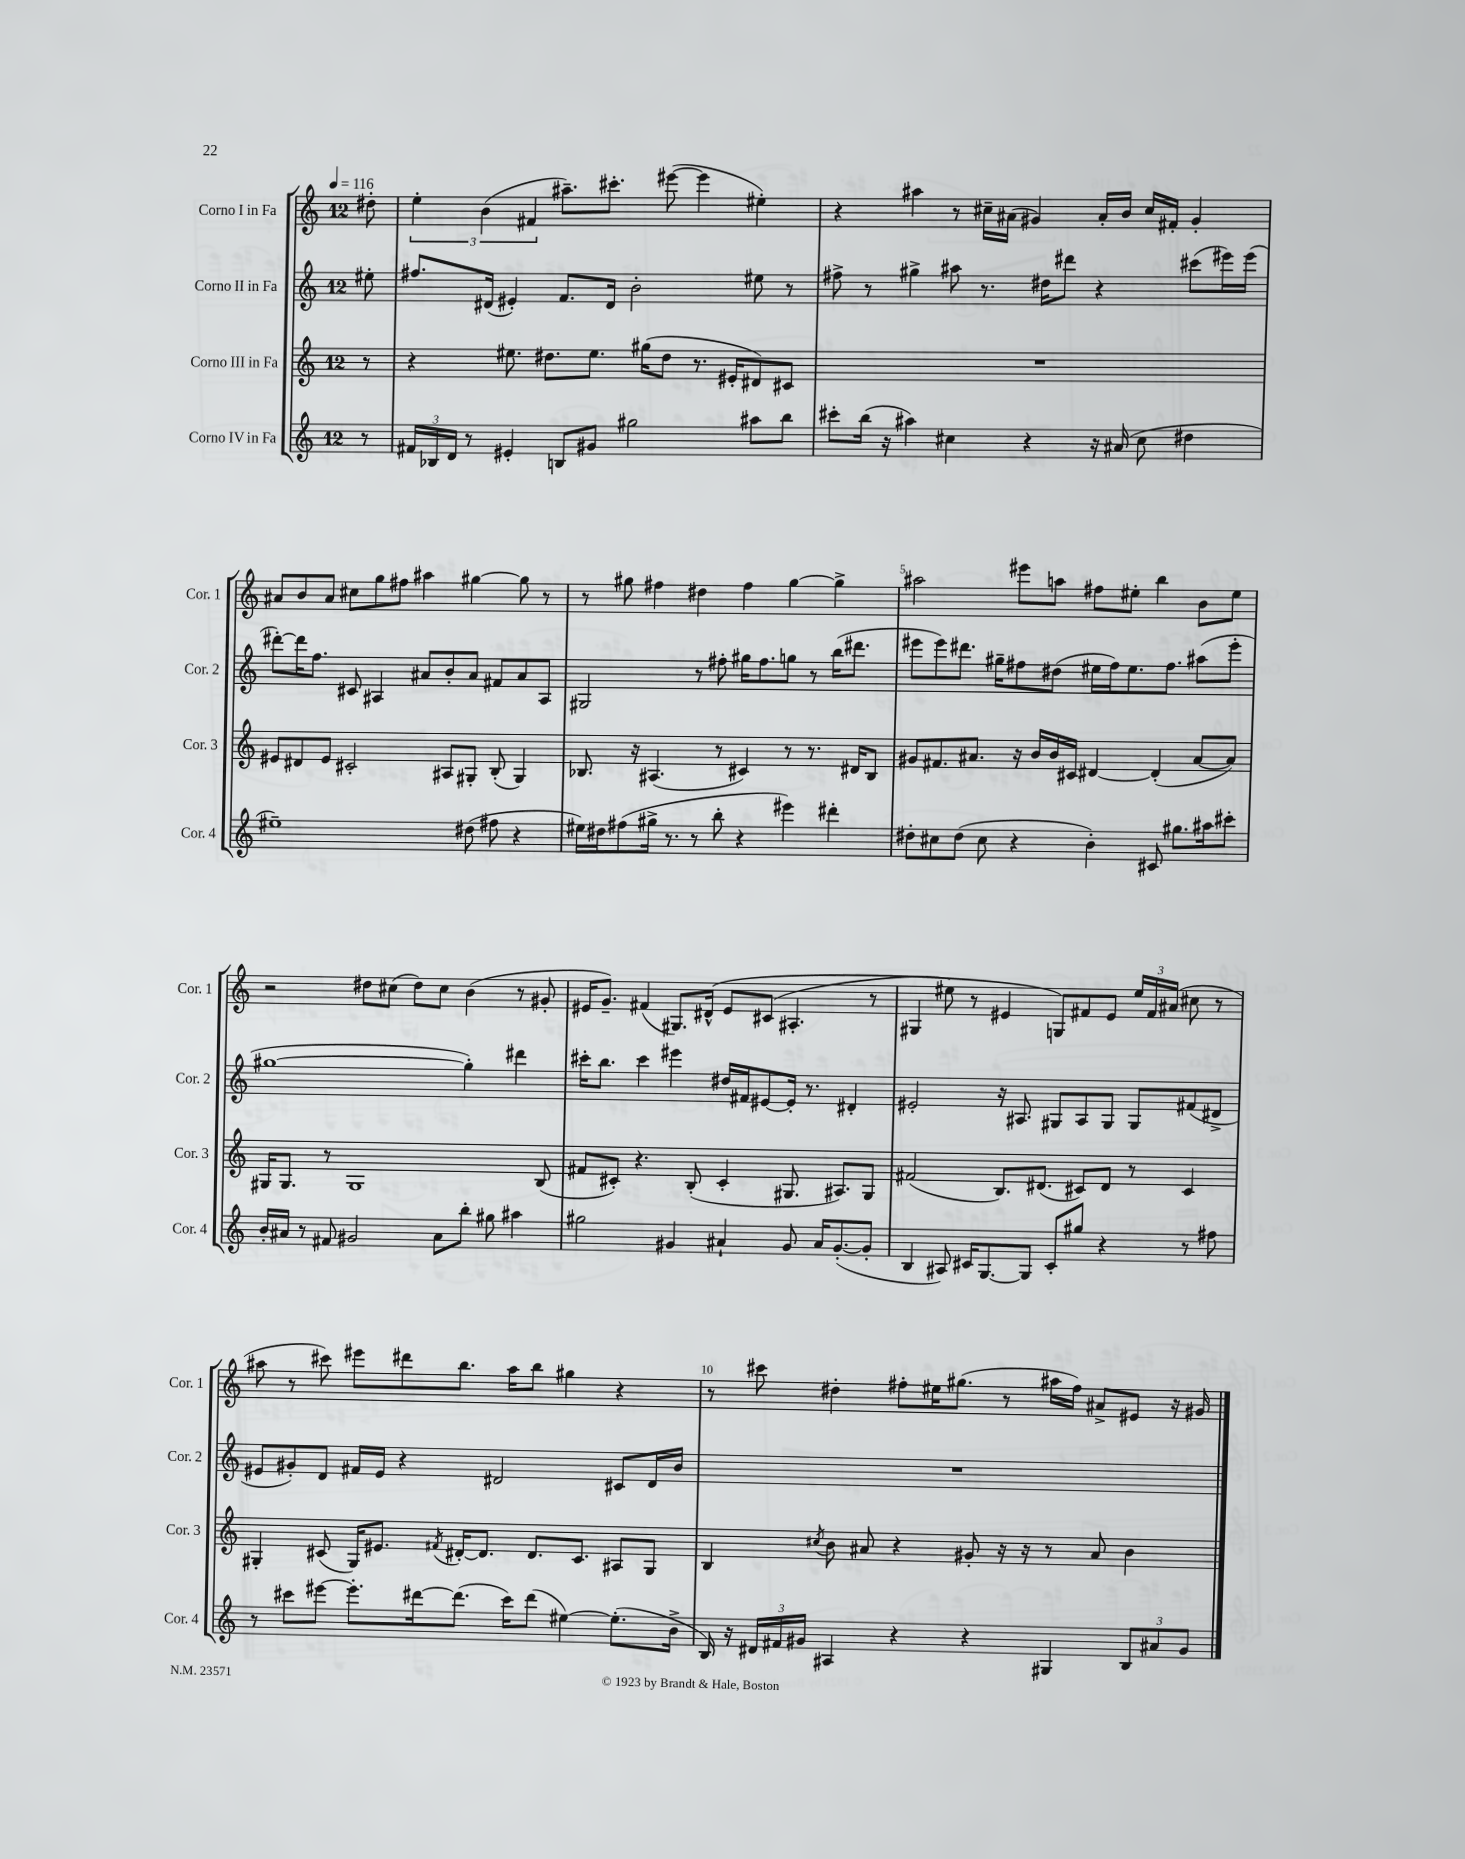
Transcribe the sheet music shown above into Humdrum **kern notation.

**kern	**kern	**kern	**kern
*staff4	*staff3	*staff2	*staff1
*clefG2	*clefG2	*clefG2	*clefG2
*k[]	*k[]	*k[]	*k[]
*M12/8	*M12/8	*M12/8	*M12/8
*MM116	*MM116	*MM116	*MM116
8r	8r	8ee#'\	8dd#'\
=	=	=	=
24f#/LL	4r	8.ff#/L	6ee'\
24B-/	.	.	.
24d/JJ	.	.	.
8r	.	.	.
.	.	.	(6b\
.	.	(16d#/Jk	.
4e#'/	8.ee#\	4e#'/)	.
.	.	.	6f#/
.	8.dd#\L	.	.
8B/L	.	8.f/L	8.aa#~\L)
8g#/J	8.ee#\J	.	.
.	.	16d#/Jk	8.ccc#'\J
2gg#\	.	2b'\	.
.	(16gg#\LK	.	.
.	8dd#\J	.	([8eee#\
.	8.r	.	4eee#\]
.	16e#'/LK	.	.
8aa#\L	8d#/)	8ee#\	4ee#'\)
8bb\J	8c#/J	8r	.
=	=	=	=
8ccc#'\L	1.r	8ff#^\	4r
(16bb\Jk	.	8r	.
16r	.	.	.
4aa#\)	.	4gg#^\	4aa#\
4cc#\	.	8aa#\	8r
.	.	8.r	16cc#~\LL
.	.	.	(16a#\JJ
4r	.	.	4g#/)
.	.	16dd#\LK	.
.	.	8ddd#\J	.
16r	.	4r	16a#'/LL
(16a#/	.	.	16b/JJ
8cc#\	.	.	16cc#/LL
.	.	.	16f#'/JJ
4dd#\	.	(8ccc#\L	4g#'/
.	.	16eee#\L)	.
.	.	(16eee#\JJ	.
=	=	=	=
1ee#~)	8e#/L	[8ddd#'\L)	8a#/L
.	8d#/	16ddd#\]K	8b/
.	.	8.ff\J	.
.	8e#/J	.	8a#/J
.	2c#'/	8c#/	8cc#\L
.	.	4A#/	8gg\
.	.	.	8ff#\J
.	.	8a#/L	4aa#\
.	8A#/L	8b'/	.
(8dd#\	8G#'/J	8a#/J	[4gg#\
8ff#\	(8B'/	8f#/L	.
4r	4G#/)	8a#/	8gg#\]
.	.	8A#/J	8r
=	=	=	=
16ee#\LL)	8.B-/	2G#/	8r
16dd#\J	.	.	.
(8ff#\	.	.	8gg#\
.	16r	.	.
16gg#^\Jk	(4.A#/	.	4ff#\
8.r	.	.	.
8r	.	8r	4dd#\
8bb'\	8r	8ff#'\	.
4r	4c#/)	16gg#\LK	4ff#\
.	.	8.ff#\	.
4eee#\)	8r	8gg\J	[4gg#\
.	8.r	8r	.
4ddd#'\	.	(16bb\LK	4gg#^\]
.	16d#/LK	8.ddd#\J	.
.	8B-/J	.	.
=	=	=	=
8dd#'\L	8g#/L	8eee#\L	2aa#\
8cc#\	8.f#/	8eee#\)	.
(8dd#\J	.	8.ddd#\J	.
.	8.a#/J	.	.
8cc#\	.	.	.
.	.	16gg#~\LK	.
4r	16r	8ff#\	8eee#\L
.	16b/LL	.	.
.	16b/	(8dd#\J	8aa\J
.	16c#/JJ	.	.
4b'\)	[4d#/	16ee#\LL	8ff#\L
.	.	16ff#\J)	.
.	.	8.ee#\	8ee#'\J
8c#/	(4d#'/]	.	4bb\
.	.	8.ff#\J	.
8.gg#\L	.	.	.
.	[8a#/L	(8aa#\L	8b\L
16aa#\k	.	.	.
8ccc#'\J	8a#/]J)	8eee#'\J	8ee#\J
=	=	=	=
16b'/LL	16G#/LK	[1gg#	2r
16a#/JJ	8.G#/J	.	.
8r	.	.	.
8f#/	8r	.	.
2g#/	1G#	.	.
.	.	.	8dd#\L
.	.	.	(8cc#\J
.	.	.	8dd#\L)
8a#\L	.	.	8cc#\J
8bb'\J	.	4gg#'\])	(4b\
8gg#\	.	.	.
4aa#\	.	4ddd#\	8r
.	(8B/	.	8g#'/
=	=	=	=
2gg#\	8f#/L	16ccc#'\LK	16e#/LK
.	.	8.bb\J	8.g~/J)
.	8c#'/J)	.	.
.	4.r	4ccc#\	(4f#/
4g#/	.	4eee#\	8.G#/L)
.	(8B'/	.	.
.	.	.	&(16d#^^/Jk
4a#`/	4c#'/	16dd#/LL	8e#/L
.	.	16f#/J	.
.	.	[8e#/	(8c#/J
8g#/	8.G#/	16e#'/]Jk	4.A#'/
.	.	8.r	.
16a#/LK	.	.	.
([8.g#'/	8.A#/L)	.	.
.	.	4d#'/	.
8g#'/]J	8G#/J	.	8r
=	=	=	=
4B/	(2f#/	2e#'/	4G#/
8A#/)	.	.	8ee#\)
16c#/LK	.	.	8r
[8.G/	.	.	.
.	8.B/L)	16r	4e#/
.	.	8.A#/	.
8G/]J	.	.	.
.	(8.d#/J	.	.
8c#'/L	.	8G#/L	8G/L&)
8gg#/J	8c#/L)	8A#/	8f#/
4r	8d#/J	8G#/J	8e#/J
.	8r	8G#/L	24ee#/LL
.	.	.	24f#/
.	.	.	(24a#/JJ
8r	4c#/	(8f#/	8cc#\
8ff#\	.	8d#^/J	8r
=	=	=	=
8r	4G#'/	8e#/L	8aa#\
8ccc#\L	.	8g#'/)	8r
[8eee#\J	(8c#/	8d/J	8ccc#\)
8.eee#'\]L	16G#/LK)	16f#/LL	8eee#\L
.	8.e#/J	16e#/JJ	.
.	.	4r	8ddd#\
[16ddd#\k	.	.	.
.	8qf#/	.	.
(8.ddd#\]J	[16d#'/LK	.	8.bb\J
.	8.d#/]J	.	.
.	.	2d#/	.
16ccc#\LK)	.	.	16aa#\LK
(8ddd#\J	8.d#/L	.	8bb\J
[4ee#\)	.	.	4gg#\
.	8.c#/J	.	.
(8.ee#'\]L	8A#/L	8c#/L	4r
.	8G#/J	16d#/L	.
16b^\Jk	.	16b/JJ	.
=	=	=	=
16B/)	4B/	1.r	8r
16r	.	.	.
24d#/LL	.	.	8ccc#\
24f#/	.	.	.
24g#/JJ	.	.	.
.	8qcc#/	.	.
4A#/	8b\	.	4dd#'\
.	8a#/	.	.
4r	4r	.	8ff#'\L
.	.	.	16ee#\K
.	.	.	(8.gg#\J
4r	8g#'/	.	.
.	16r	.	8r
.	16r	.	.
4G#/	8r	.	16aa#\LL
.	.	.	16ff#\JJ)
.	8a#/	.	8a#^/L
12B/L	4b\	.	8e#/J
12a#/	.	.	.
.	.	.	16r
12g#/J	.	.	.
.	.	.	16g#/
==	==	==	==
*-	*-	*-	*-
